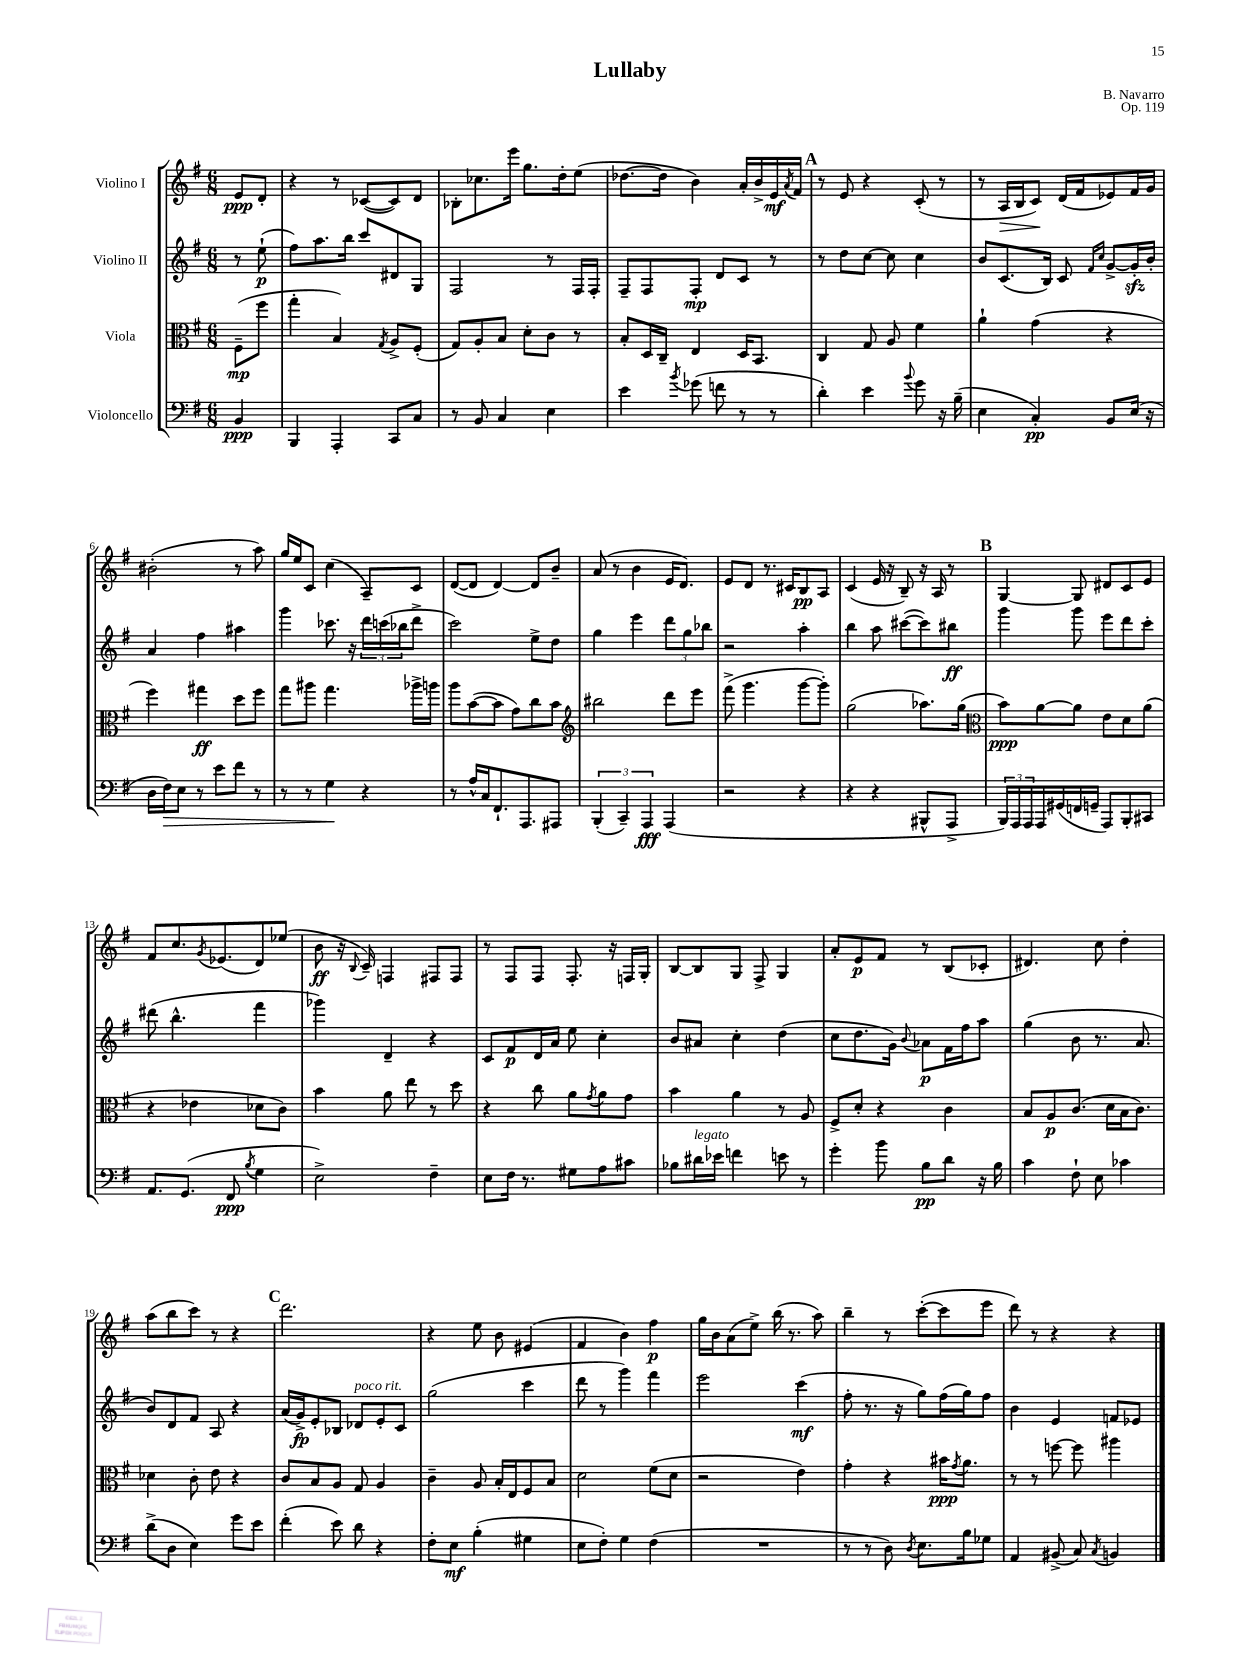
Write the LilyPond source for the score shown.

\header { title = "Lullaby" composer = "B. Navarro" opus = "Op. 119" }
<<
\new StaffGroup <<
\new Staff = "s0" \with { instrumentName = "Violino I" } {
    \clef treble \key g \major \numericTimeSignature \time 6/8 \partial 4
    e'8\ppp d'8-. |
    r4 r8 ces'8~( ces'8) d'8 |
    bes8-. ces''8. e'''16 g''8. d''16-. e''8( |
    des''8.~ des''16 b'4) a'16-. b'16-> e'16\mf \acciaccatura { a'8 } fis'16 |
    \mark \markup { \bold "A" } r8 e'8 r4 c'8-.( r8 |
    r8 a16\> b16 c'8\!) d'16( fis'16 ees'8) fis'16 g'16 |
    bis'2-.( r8 a''8) |
    g''16 e''16 c'8 c''4( a8--) c'8 |
    d'8~( d'8 d'4~) d'8 b'8-- |
    a'8( r8 b'4 e'16 d'8.) |
    e'8 d'8 r8. cis'16 b8\pp a8 |
    c'4( e'16 r16 b8--) r16 a16 r8 |
    \mark \markup { \bold "B" } g4~ g8 dis'8 c'8 e'8 |
    fis'8 c''8. \acciaccatura { g'8 } ees'8.( d'8) ees''8( |
    b'8\ff r16 \appoggiatura { b8 } c'16--) f4 fis8 fis8 |
    r8 fis8 fis8 fis8.-. r16 f16 g16-. |
    b8~ b8 g8 fis8-> g4 |
    a'8-. e'8\p fis'8 r8 b8( ces'8-. |
    dis'4.) c''8 d''4-. |
    a''8( b''8 c'''8) r8 r4 |
    \mark \markup { \bold "C" } d'''2. |
    r4 e''8 b'8 eis'4( |
    fis'4 b'4) fis''4\p |
    g''16 b'16 a'8( e''8->) b''16( r8. a''8) |
    b''4-- r8 c'''8~-.( c'''8 e'''8 |
    d'''8) r8 r4 r4 \bar "|." |
}
\new Staff = "s1" \with { instrumentName = "Violino II" } {
    \clef treble \key g \major \numericTimeSignature \time 6/8 \partial 4
    r8 e''8-!\p( |
    fis''8) a''8. b''16 c'''8 dis'8 g8 |
    fis2 r8 fis16 fis16-. |
    fis8-- fis8 fis8-.\mp d'8 c'8 r8 |
    \mark \markup { \bold "A" } r8 d''8 c''8~ c''8 c''4 |
    b'8 c'8.( b16) c'8 \grace { fis'16 c''16 } g'8~-> g'16-.\sfz b'16-. |
    a'4 fis''4 ais''4 |
    g'''4 ces'''8. r16 \tuplet 3/2 { d'''16 c'''16( bes''16 } d'''8-> |
    c'''2) e''8-> d''8 |
    g''4 e'''4 \tuplet 3/2 { d'''8 g''8 bes''8 } |
    r2 a''4-. |
    b''4 a''8 cis'''8~( cis'''8) bis''8\ff |
    \mark \markup { \bold "B" } g'''4 g'''8 e'''8 d'''8 c'''8-. |
    dis'''8( b''4.-^ fis'''4 |
    ges'''4) d'4-- r4 |
    c'8 fis'8\p d'16 a'16 e''8 c''4-. |
    b'8 ais'8 c''4-. d''4( |
    c''8 d''8. g'16) \appoggiatura { b'8 } aes'8\p fis'16 fis''16 a''8 |
    g''4( b'8 r8. a'8. |
    b'8) d'8 fis'8 a8 r4 |
    \mark \markup { \bold "C" } a'16( g'16->\fp) e'8-. bes8 des'8^\markup { \italic "poco rit." } e'8-. c'8 |
    g''2( c'''4 |
    d'''8 r8 g'''4) fis'''4 |
    e'''2 c'''4\mf( |
    fis''8-. r8. r16 g''8) fis''16( g''16) fis''8 |
    b'4 e'4 f'8 ees'8 \bar "|." |
}
\new Staff = "s2" \with { instrumentName = "Viola" } {
    \clef alto \key g \major \numericTimeSignature \time 6/8 \partial 4
    fis8--\mp( fis''8 |
    g''4-. b4) \acciaccatura { g8 } a8-> fis8-.( |
    g8) a8-. b8 d'8-. c'8 r8 |
    b8-. d16 c16-- e4 d16 b,8. |
    \mark \markup { \bold "A" } c4 g8 a8 fis'4 |
    a'4-! g'4( r4 |
    fis''4) gis''4\ff d''8 fis''8 |
    g''8 ais''8 g''4. aes''16-> a''16 |
    a''8 b'8~( b'8 g'8) c''8 b'8 |
    \clef treble bis''2 d'''8 e'''8 |
    fis'''8->( g'''4. g'''8~ g'''8-.) |
    g''2( aes''8.) g''16( |
    \mark \markup { \bold "B" } \clef alto b'8\ppp) a'8~ a'8 e'8 d'8 a'8( |
    r4 ees'4 des'8 c'8) |
    b'4 a'8 e''8 r8 d''8 |
    r4 c''8 a'8 \acciaccatura { g'8 } a'8 g'8 |
    b'4 a'4 r8 a8 |
    fis8-> d'8-. r4 c'4 |
    b8 a8\p c'8.( d'16 b16 c'8.) |
    des'4 c'8-. e'8 r4 |
    \mark \markup { \bold "C" } c'8 b8 a8 g8 a4 |
    c'4-- a8 b16-. e16 fis8 b8 |
    d'2 fis'8( d'8 |
    r2 e'4) |
    g'4-. r4 bis'16\ppp \acciaccatura { g'8 } a'8. |
    r8 r8 f''8~ f''8 ais''4 \bar "|." |
}
\new Staff = "s3" \with { instrumentName = "Violoncello" } {
    \clef bass \key g \major \numericTimeSignature \time 6/8 \partial 4
    b,4\ppp |
    b,,4 a,,4-. c,8 c8 |
    r8 b,8 c4 e4 |
    e'4 \acciaccatura { b'8 } ges'8( f'8 r8 r8 |
    \mark \markup { \bold "A" } d'4-.) e'4 \appoggiatura { b'8 } g'8 r16 b16--( |
    e4 c4-.\pp) b,8 e16( r16 |
    d16 fis16\>) e8 r8 e'8 fis'8 r8 |
    r8 r8 g4\! r4 |
    r8 a16-^ c16 fis,8.-! a,,8. ais,,8 |
    \tuplet 3/2 { b,,4-.( c,4--) a,,4\fff } a,,4( |
    r2 r4 |
    r4 r4 bis,,8-^ a,,8-> |
    \mark \markup { \bold "B" } \tuplet 3/2 { b,,16) a,,16 a,,16 } a,,16 gis,16( f,16 g,16-- a,,8) b,,8-. cis,8 |
    a,8. g,8.( fis,8\ppp \acciaccatura { b8 } g4 |
    e2->) fis4-- |
    e8 fis16 r8. gis8 a8 cis'8 |
    bes8 dis'16^\markup { \italic "legato" } ees'16 f'4 e'8 r8 |
    g'4-. b'8 b8\pp d'8 r16 b16 |
    c'4 fis8-! e8 ces'4 |
    d'8->( d8 e4) g'8 e'8 |
    \mark \markup { \bold "C" } fis'4-.( e'8) d'8 r4 |
    fis8-. e8\mf b4-.( gis4 |
    e8 fis8-.) g4 fis4( |
    R2. |
    r8 r8 d8) \acciaccatura { d8 } e8. b16 ges8 |
    a,4 bis,8->( c8) \acciaccatura { c8 } b,4 \bar "|." |
}
>>
>>
